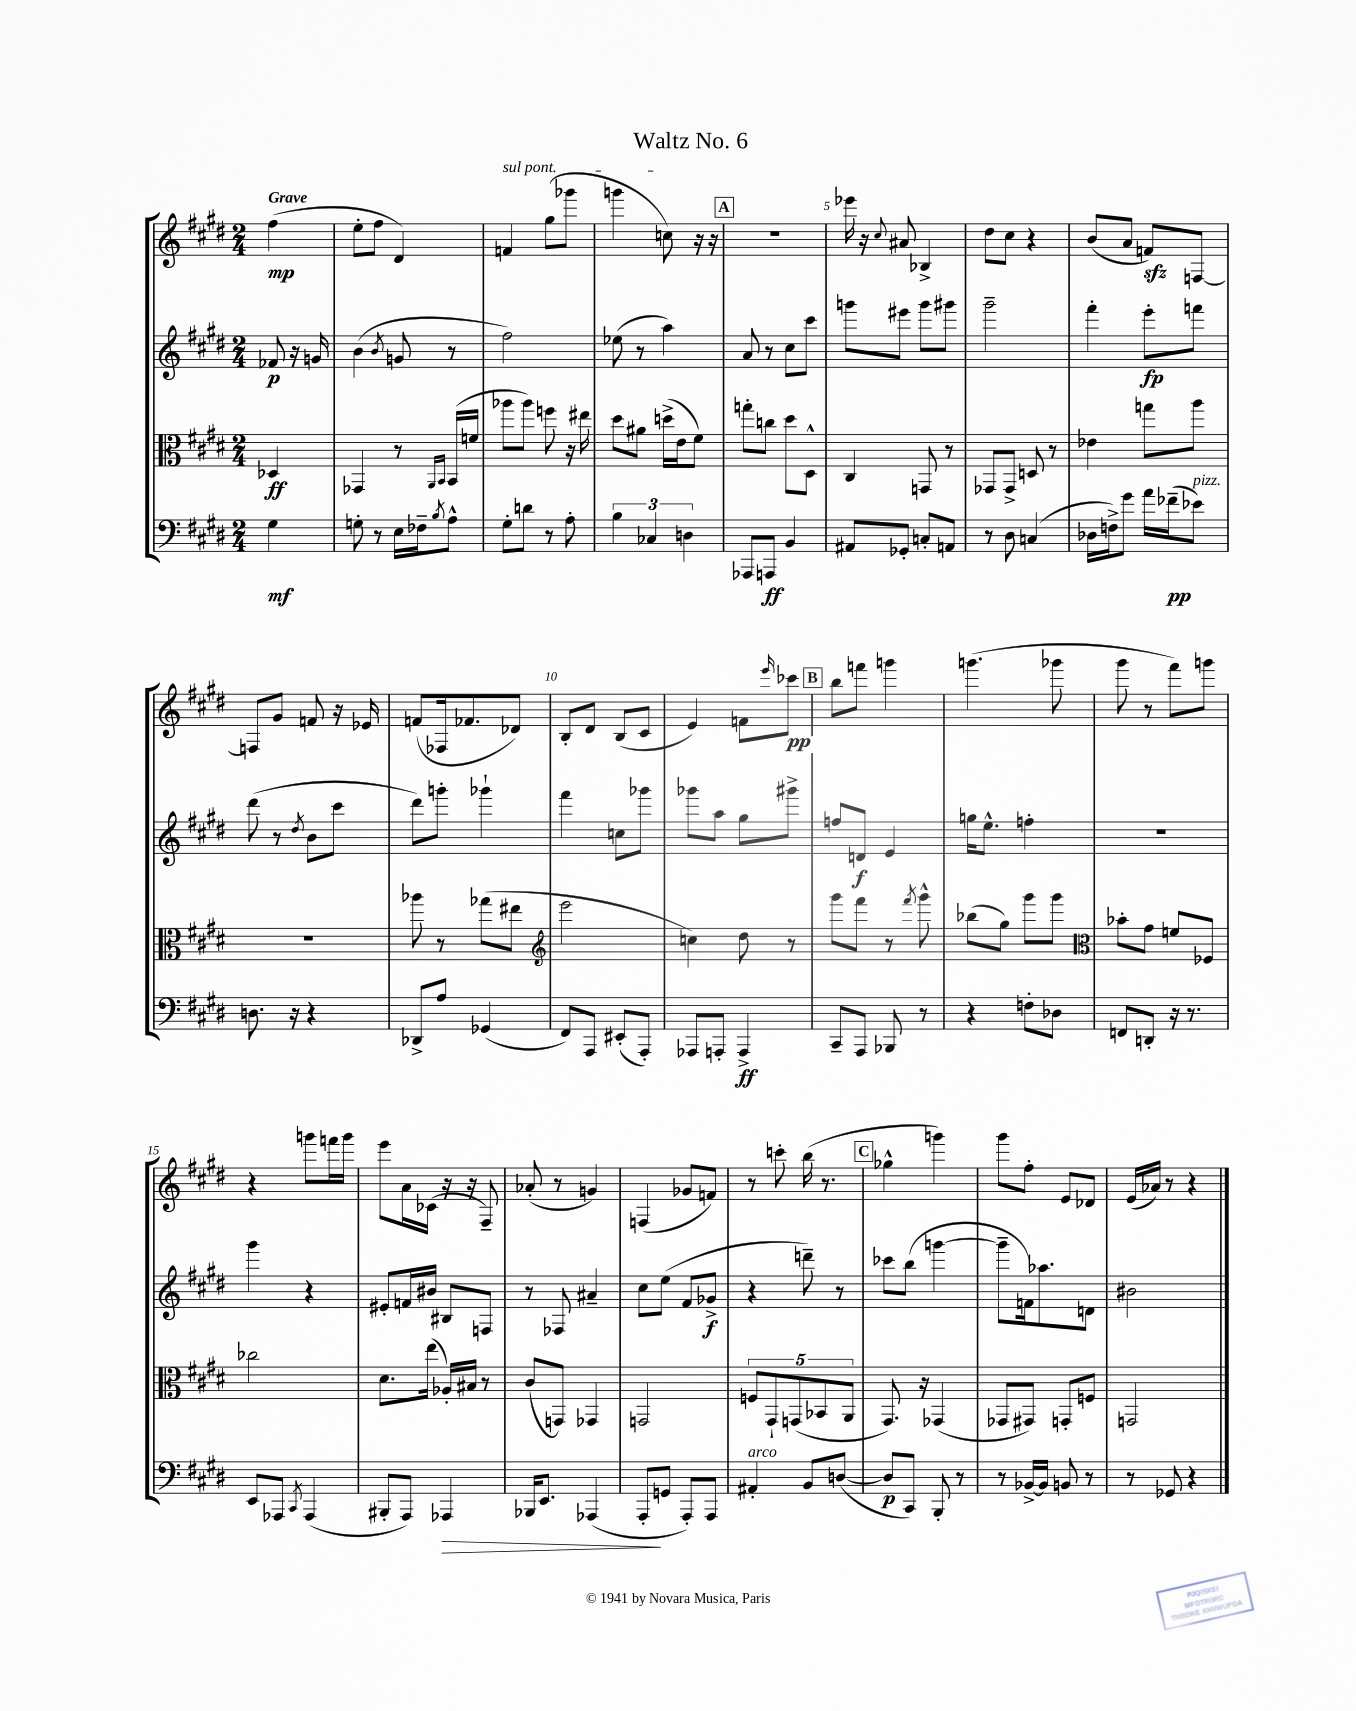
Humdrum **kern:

**kern	**kern	**kern	**kern
*staff4	*staff3	*staff2	*staff1
*clefF4	*clefC3	*clefG2	*clefG2
*k[f#c#g#d#]	*k[f#c#g#d#]	*k[f#c#g#d#]	*k[f#c#g#d#]
*M2/4	*M2/4	*M2/4	*M2/4
4G#\	4D-/	8f-/	(4ff#\
.	.	16r	.
.	.	16g/	.
=	=	=	=
8G'\	4GG-/	(4b\	8ee'\L
8r	.	.	8ff#\J
.	.	8qb/	.
16E\LL	8r	8g/	4d#/)
16F-~\J	.	.	.
.	16qqAA/LL	.	.
8qB/	16qqBB/JJ	.	.
8A^^\J	(16BB/LL	8r	.
.	16f/JJ	.	.
=	=	=	=
8G#'\L	8aa-\L	2ff#\)	4f/
8d\J	8aa-\J)	.	.
8r	8ff\	.	(8gg#\L
8A'\	16r	.	8ggg-\J
.	16ee#\	.	.
=	=	=	=
6B\	8dd#\L	(8ee-\	4ggg\
.	8a#\J	8r	.
6C-/	.	.	.
.	(16dd^\LL	4aa\)	8cc\)
.	16e\J	.	.
6D\	.	.	.
.	8f#\J)	.	16r
.	.	.	16r
=	=	=	=
8AAA-/L	8gg'\L	8a/	2r
8AAA/J	8cc\J	8r	.
4BB/	8dd#\L	8cc#\L	.
.	8D#^^\J	8ccc#\J	.
=	=	=	=
8AA#/L	4C#/	8ggg\L	16eee-\
.	.	.	16r
.	.	.	8qqcc#/
8GG-'/J	.	8eee#\J	8a#/
8C'/L	8GG/	8ggg\L	4B-^/
8AA/J	8r	8ggg#\J	.
=	=	=	=
8r	8GG-/L	2ggg#~\	8dd#\L
8D#\	8GG-^/J	.	8cc#\J
(4C/	8D/	.	4r
.	8r	.	.
=	=	=	=
16D-\LL	4e-\	4fff#'\	(8b/L
16F^\J)	.	.	.
8g#\J	.	.	8a/J
16a\LL	8gg\L	8eee'\L	8f/L)
(16f-~\J	.	.	.
8e-\J)	8aa\J	8fff\J	[8F/J
=	=	=	=
8.D\	2r	(8ddd#\	8F/]L
.	.	8r	8g#/J
16r	.	.	.
.	.	8qdd#/	.
4r	.	8b\L	8f/
.	.	8ccc#\J	16r
.	.	.	16e-/
=	=	=	=
8DD-^/L	8aa-\	8ddd#\L)	(8f/L
8A/J	8r	8ggg'\J	16F-/k
.	.	.	8.f-/
(4GG-/	(8gg-\L	4ggg-`\	.
.	8ee#\J	.	8d-/J)
=	=	=	=
*	*clefG2	*	*
8FF#/L)	2eee\	4fff#\	8B'/L
8AAA/J	.	.	8d#/J
(8EE#'/L	.	8cc\L	(8B/L
8AAA'/J)	.	8ggg-\J	8c#/J
=	=	=	=
8AAA-/L	4cc\)	8ggg-\L	4e/)
8AAA'/J	.	8aa\J	.
4AAA^/	8dd#\	8gg#\L	8f\L
.	.	.	16qqeee/
.	8r	8ggg#^\J	8ccc-\J
=	=	=	=
8CC#~/L	8ggg#\L	8ff/L	8bb\L
8AAA/J	8fff#\J	8d/J	8fff\J
8BBB-/	8r	4e/	4ggg\
.	8qfff#/	.	.
8r	8ggg#^^\	.	.
=	=	=	=
4r	(8bb-\L	16gg\LK	(4.ggg\
.	.	8.ee^^\J	.
.	8gg#\J)	.	.
8F'\L	8ggg#\L	4ff'\	.
8D-\J	8ggg#\J	.	8ggg-\
=	=	=	=
*	*clefC3	*	*
8FF/L	8b-'\L	2r	8ggg#\
8DD'/J	8g#\J	.	8r
16r	8f/L	.	8fff#\L)
8.r	.	.	.
.	8F-/J	.	8ggg\J
=	=	=	=
8EE/L	2cc-\	4ggg#\	4r
8AAA-/J	.	.	.
8qCC#/	.	.	.
(4AAA-/	.	4r	8ggg\L
.	.	.	16fff\L
.	.	.	16ggg\JJ
=	=	=	=
8BBB#'/L	8.d#\L	8e#'/L	8eee\L
8AAA/J)	.	16f/L	16a\L
.	(16ee\Jk	16b#/JJ	(16c-\JJ
4AAA-/	16A-'/LL)	8B#/L	16r
.	16B#/JJ	.	16r
.	8r	8F/J	8F#~/)
=	=	=	=
16BBB-/LK	(8c#/L	8r	(8a-'/
8.EE/J	.	.	.
.	8GG/J)	8F-/	8r
(4AAA-/	4GG-/	4a#~/	4g/)
=	=	=	=
8AAA'/L	2GG/	8cc#\L	(4F/
8GG/J	.	(8ee\J	.
8AAA'/L)	.	8f#/L	8g-/L
8AAA/J	.	8g-^/J	8f/J)
=	=	=	=
4AA#'/	10F/L	4r	8r
.	10GG#`/	.	.
.	.	.	8ccc'\
.	(10GG/	.	.
8BB/L	.	8ddd~\)	(16bb\
.	10BB-/	.	.
.	.	.	8.r
([8D/J	.	8r	.
.	10AA/J	.	.
=	=	=	=
8D/]L	8.GG#/)	8ccc-\L	4gg-^^\
8CC#/J)	.	(8bb\J	.
.	16r	.	.
8BBB'/	(4GG-/	[4ggg\	4ggg\)
8r	.	.	.
=	=	=	=
8r	8GG-/L	8ggg~\]L	8ggg#\L
[16BB-^/LL	8GG#/J)	16f\k)	8ff#'\J
16BB-/]JJ	.	8.aa-\	.
8BB/	8GG'/L	.	8e/L
8r	8F/J	8d\J	8d-/J
=	=	=	=
8r	2GG/	2b#\	(16e/LL
.	.	.	16a-/JJ)
8GG-/	.	.	8r
4r	.	.	4r
==	==	==	==
*-	*-	*-	*-
